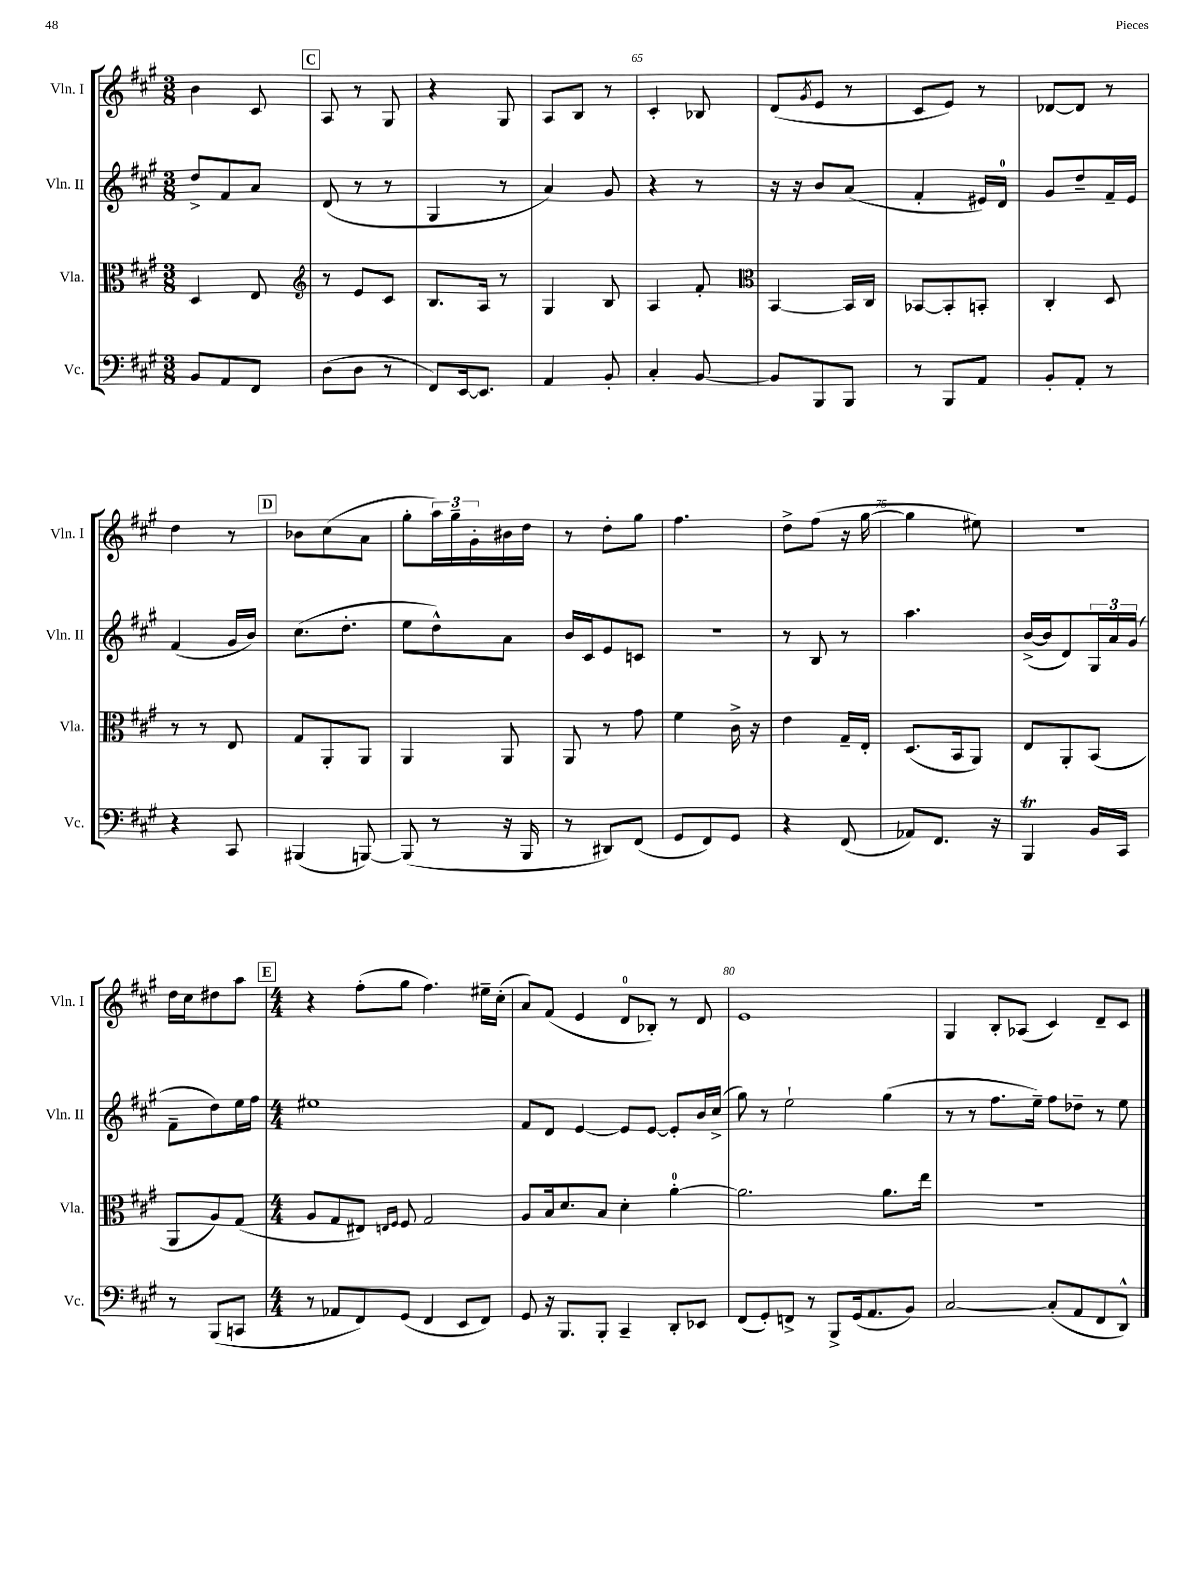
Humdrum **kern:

**kern	**kern	**kern	**kern
*part4	*part3	*part2	*part1
*staff4	*staff3	*staff2	*staff1
*I"Vc.	*I"Vla.	*I"Vln. II	*I"Vln. I
*I'Vc.	*I'Vla.	*I'Vln. II	*I'Vln. I
*clefF4	*clefC3	*clefG2	*clefG2
*k[f#c#g#]	*k[f#c#g#]	*k[f#c#g#]	*k[f#c#g#]
*M3/8	*M3/8	*M3/8	*M3/8
=61	=61	=61	=61
8BB/L	4D/	8dd^/L	4b\
8AA/	.	8f#/	.
8FF#/J	8E/	8a/J	8c#/
!!LO:REH:place=s1:t=C
=62	=62	=62	=62
*	*clefG2	*	*
(8D\L	8r	(8d/	8A/
8D\J	8e/L	8r	8r
8r	8c#/J	8r	8G#/
=63	=63	=63	=63
8FF#/L)	8.B/L	4G#/	4r
[16EE/k	.	.	.
8.EE/J]	16A/Jk	.	.
.	8r	8r	8G#/
=64	=64	=64	=64
4AA/	4G#/	4a/)	8A/L
.	.	.	8B/J
8BB'/	8B/	8g#/	8r
=65	=65	=65	=65
4C#'/	4A/	4r	4c#'/
[8BB/	8f#'/	8r	8B-X/
=66	=66	=66	=66
*	*clefC3	*	*
8BB/L]	[4BB/	16r	(8d/L
.	.	16r	.
.	.	.	8qg#/
8BBB/	.	8b/L	8e/J
8BBB/J	16BB/LL]	(8a/J	8r
.	16C#/JJ	.	.
=67	=67	=67	=67
8r	[8BB-X/L	4f#'/	8c#/L
8BBB/L	8BB-'/]	.	8e/J)
8AA/J	8BBn'/J	16e#X/LL)	8r
.	.	16d/JJ	.
=68	=68	=68	=68
8BB'/L	4C#'/	8g#/L	[8d-X/L
8AA'/J	.	8dd~/	8d-/J]
8r	8D/	16f#~/L	8r
.	.	16e/JJ	.
!!LO:LB:g=z
=69	=69	=69	=69
4r	8r	(4f#/	4dd\
.	8r	.	.
8CC#/	8E/	16g#/LL	8r
.	.	16b/JJ)	.
!!LO:REH:place=s1:t=D
=70	=70	=70	=70
(4BBB#X/	8G#/L	(8.cc#\L	8b-X\L
.	8AA'/	.	(8cc#\
.	.	8.dd'\J	.
[8BBBn/)	8AA/J	.	8a\J
=71	=71	=71	=71
(8BBB/]	4AA/	8ee\L	8gg#'\L
8r	.	8dd^^\)	24aa\L)
.	.	.	24gg#~\
.	.	.	24g#'\
16r	8AA/	8a\J	16b#X\
16BBB/	.	.	16dd\JJ
=72	=72	=72	=72
8r	8AA/	16b/LL	8r
.	.	16c#/J	.
8DD#X/L)	8r	8e/	8dd'\L
(8FF#/J	8g#\	8cn/J	8gg#\J
=73	=73	=73	=73
8GG#/L	4f#\	4.r	4.ff#\
8FF#/)	.	.	.
8GG#/J	16c#^\	.	.
.	16r	.	.
=74	=74	=74	=74
4r	4e\	8r	8dd^\L
.	.	8B/	(8ff#\J
(8FF#/	16G#~/LL	8r	16r
.	16E'/JJ	.	[16gg#\
=75	=75	=75	=75
8AA-X/L)	(8.D/L	4.aa\	4gg#\]
8.FF#/J	.	.	.
.	16BB/k	.	.
.	8AA/J)	.	8ee#X\)
16r	.	.	.
=76	=76	=76	=76
4BBBT/	8E/L	([16b^/LL	4.r
.	.	16b/J]	.
.	8AA'/	8d/)	.
16BB/LL	(8BB/J	24G#/L	.
.	.	24a/	.
16CC#/JJ	.	.	.
.	.	(24g#/JJ	.
!!LO:LB:g=z
=77	=77	=77	=77
8r	8AA/L	8f#~\L	16dd\LL
.	.	.	16cc#\J
(8BBB/L	8A/)	8dd\)	8dd#X\
8CCn/J	(8G#/J	16ee\L	8aa\J
.	.	16ff#\JJ	.
!!LO:REH:place=s1:t=E
=78	=78	=78	=78
*M4/4	*M4/4	*M4/4	*M4/4
8r	8A/L	1ee#X	4r
8AA-X/L	8G#/	.	.
8FF#/)	8E#X/J)	.	(8ff#'\L
.	16qqEn/LL	.	.
.	16qqF#/JJ	.	.
(8GG#/J	8F#/	.	8gg#\J
4FF#/	2G#/	.	4.ff#\)
8EE/L	.	.	.
8FF#/J)	.	.	16ee#X~\LL
.	.	.	(16cc#'\JJ
=79	=79	=79	=79
8GG#/	8A/L	8f#/L	8a/L)
16r	16B/k	8d/J	(8f#/J
8.BBB/L	8.d/	.	.
.	.	[4e/	4e/
8BBB'/J	8B/J	.	.
4CC#~/	4d'\	8e/L]	8d/L
.	.	[8e/J	8B-X'/J)
8DD'/L	[4a'\	8e'/L]	8r
8EE-X/J	.	16b/L	8d/
.	.	(16cc#^/JJ	.
=80	=80	=80	=80
(8FF#/L	2.a\]	8gg#\)	1e
8GG#'/)	.	8r	.
8FFn^/J	.	2ee`\	.
8r	.	.	.
8BBB^/L	.	.	.
(16GG#/k	.	.	.
8.AA/	.	.	.
.	8.a\L	(4gg#\	.
8BB/J)	.	.	.
.	16ee\Jk	.	.
=81	=81	=81	=81
[2C#/	1r	8r	4G#/
.	.	8r	.
.	.	8.ff#\L	8B'/L
.	.	.	(8A-X/J
.	.	16ee~\Jk)	.
(8C#'/L]	.	8ff#\L	4c#/)
8AA/	.	8dd-X~\J	.
8FF#/	.	8r	8d~/L
8DD^^/J)	.	8ee\	8c#/J
==	==	==	==
*-	*-	*-	*-
